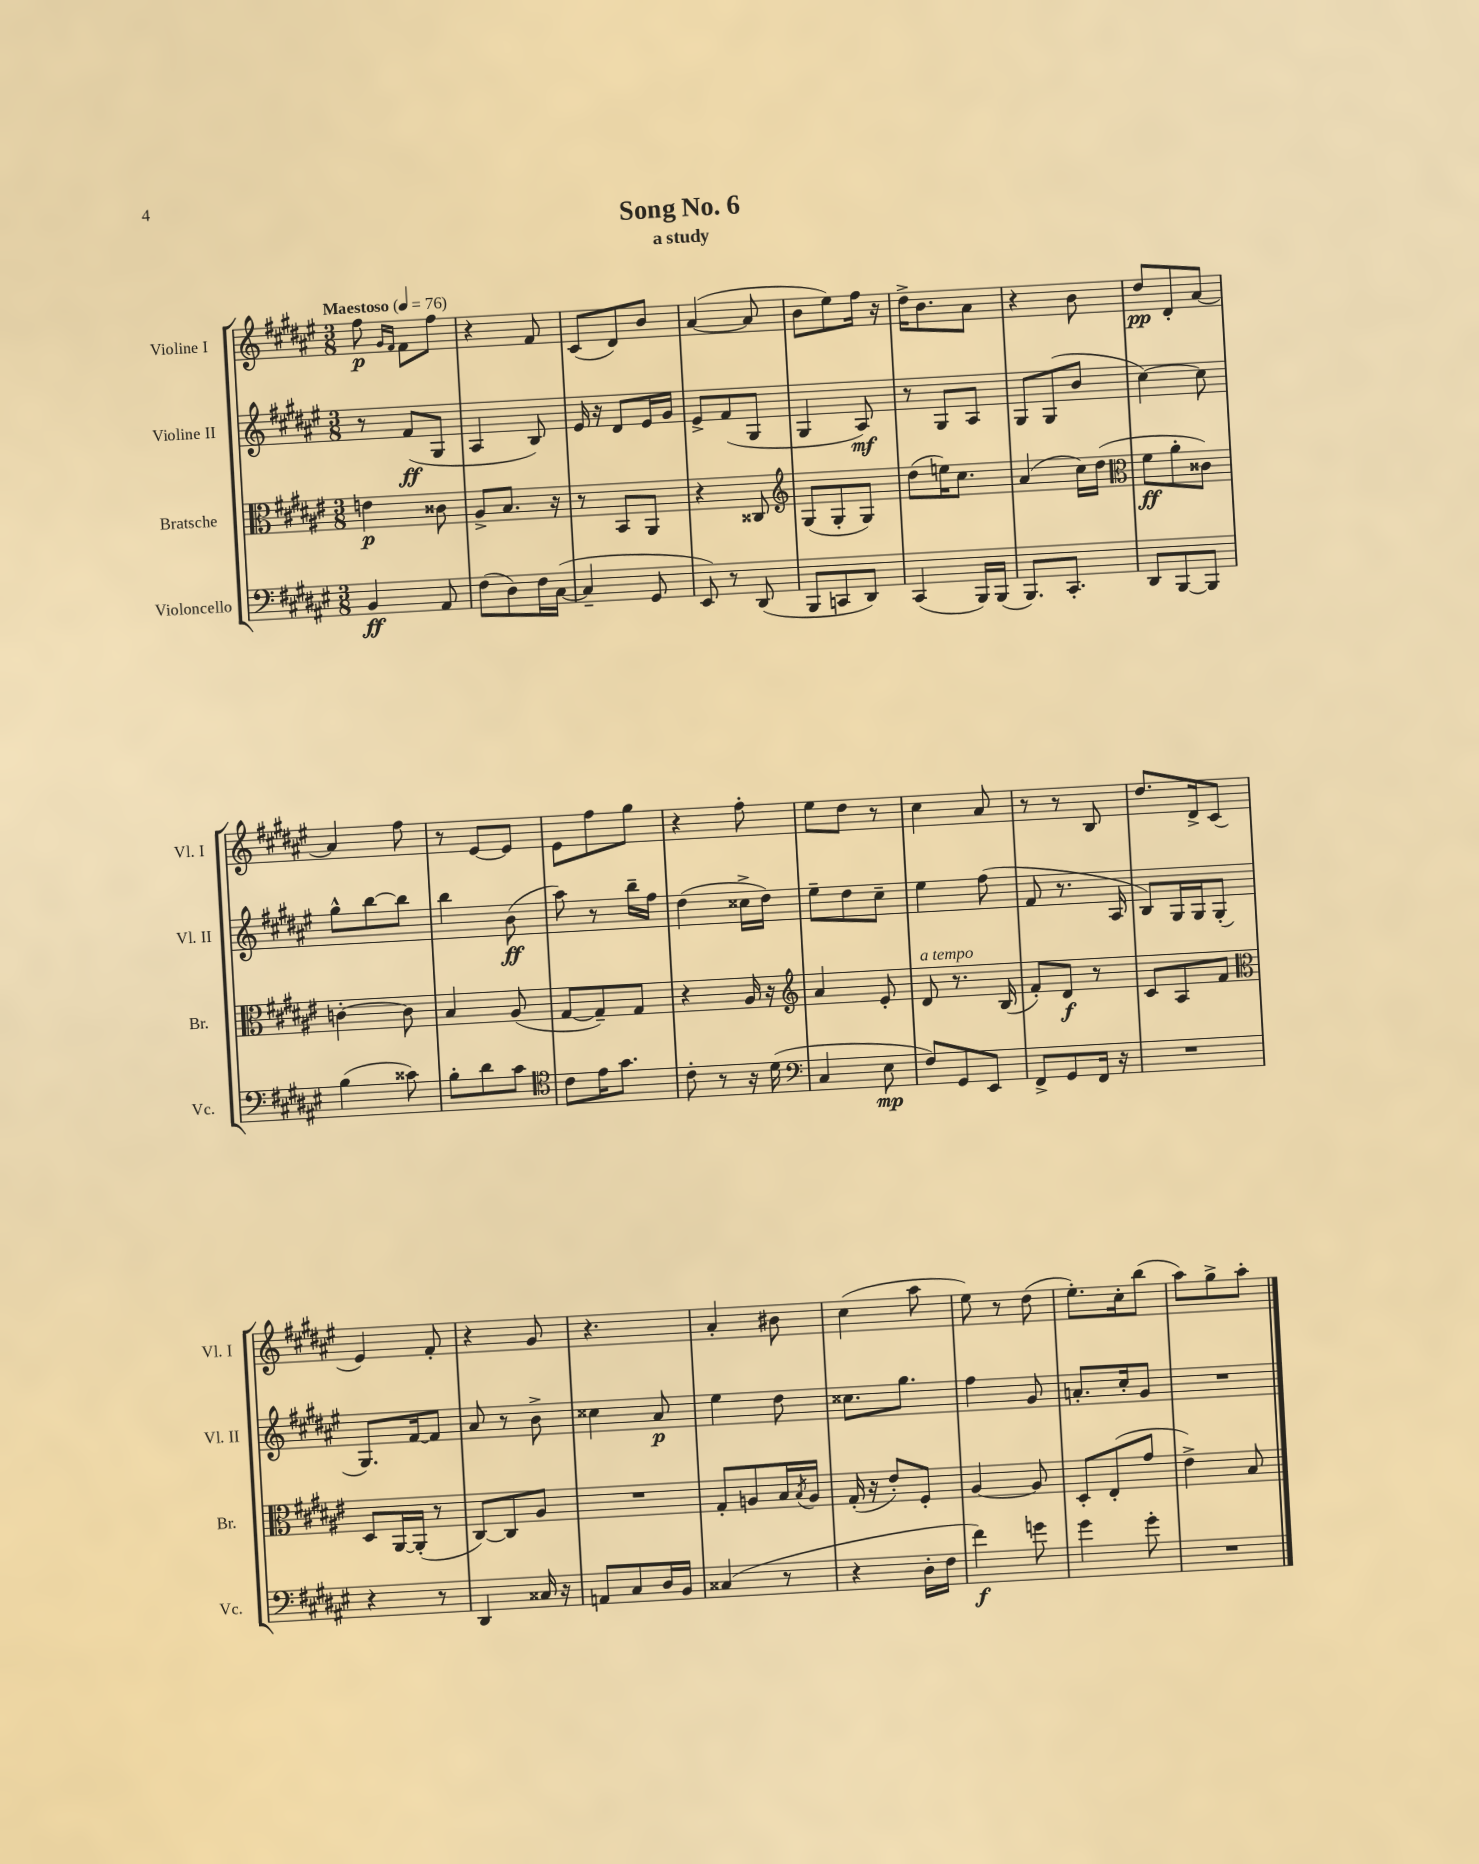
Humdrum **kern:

**kern	**dynam	**kern	**dynam	**kern	**dynam	**kern	**dynam
*part4	*part4	*part3	*part3	*part2	*part2	*part1	*part1
*staff4	*staff4	*staff3	*staff3	*staff2	*staff2	*staff1	*staff1
*I"Violoncello	*	*I"Bratsche	*	*I"Violine II	*	*I"Violine I	*
*I'Vc.	*	*I'Br.	*	*I'Vl. II	*	*I'Vl. I	*
*clefF4	*	*clefC3	*	*clefG2	*	*clefG2	*
*k[f#c#g#d#a#e#]	*	*k[f#c#g#d#a#e#]	*	*k[f#c#g#d#a#e#]	*	*k[f#c#g#d#a#e#]	*
*M3/8	*	*M3/8	*	*M3/8	*	*M3/8	*
*MM76	*	*MM76	*	*MM76	*	*MM76	*
=1	=1	=1	=1	=1	=1	=1	=1
!	!	!	!	!	!	!LO:TX:a:B:t=Maestoso	!
4BB/	ff	4en\	p	8r	.	8ff#\	p
.	.	.	.	.	.	16qqg#/LL	.
.	.	.	.	.	.	16qqf#/JJ	.
.	.	.	.	(8f#/L	ff	8f#\L	.
8AA#/	.	8c##X\	.	8G#/J	.	8ff#\J	.
=2	=2	=2	=2	=2	=2	=2	=2
(8F#\L	.	8A#^/L	.	4A#/	.	4r	.
8D#\)	.	8.B/J	.	.	.	.	.
16F#\L	.	.	.	8B/)	.	8f#/	.
([16C#\JJ	.	16r	.	.	.	.	.
=3	=3	=3	=3	=3	=3	=3	=3
4C#~/]	.	8r	.	16e#/	.	(8c#/L	.
.	.	.	.	16r	.	.	.
.	.	8BB/L	.	8d#/L	.	8d#/)	.
8GG#/	.	8AA#/J	.	16e#/L	.	8b/J	.
.	.	.	.	16g#/JJ	.	.	.
=4	=4	=4	=4	=4	=4	=4	=4
8EE#/)	.	4r	.	8e#^/L	.	([4a#/	.
8r	.	.	.	(8f#/	.	.	.
(8DD#/	.	8C##X/	.	8G#/J	.	8a#/]	.
=5	=5	=5	=5	=5	=5	=5	=5
*	*	*clefG2	*	*	*	*	*
8BBB/L	.	(8G#/L	.	4G#/	.	8b\L	.
8CCn/	.	8G#'/	.	.	.	8ee#\)	.
8DD#/J)	.	8G#/J)	.	8A#/)	mf	16ff#\Jk	.
.	.	.	.	.	.	16r	.
=6	=6	=6	=6	=6	=6	=6	=6
(4CC#/	.	(8dd#\L	.	8r	.	16dd#^\KL	.
.	.	.	.	.	.	8.b\	.
.	.	16een\K)	.	8G#/L	.	.	.
.	.	8.cc#\J	.	.	.	.	.
16BBB/LL)	.	.	.	8A#/J	.	8a#\J	.
(16BBB/JJ	.	.	.	.	.	.	.
=7	=7	=7	=7	=7	=7	=7	=7
8.BBB/L)	.	(4a#/	.	8G#/L	.	4r	.
.	.	.	.	(8G#/	.	.	.
8.CC#'/J	.	.	.	.	.	.	.
.	.	16cc#\LL)	.	8b/J	.	8b\	.
.	.	(16dd#\JJ	.	.	.	.	.
=8	=8	=8	=8	=8	=8	=8	=8
*	*	*clefC3	*	*	*	*	*
8DD#/L	.	8f#\L	ff	[4cc#\)	.	8dd#/L	pp
[8BBB/	.	8a#'\	.	.	.	8d#'/	.
8BBB/J]	.	8c##X\J)	.	8cc#\]	.	[8a#/J	.
!!LO:LB:g=z
=9	=9	=9	=9	=9	=9	=9	=9
(4B\	.	[4cn'\	.	8gg#^^\L	.	4a#/]	.
.	.	.	.	[8bb\	.	.	.
8c##X\)	.	8c\]	.	8bb\J]	.	8ff#\	.
=10	=10	=10	=10	=10	=10	=10	=10
8B'\L	.	4B/	.	4bb\	.	8r	.
8d#\	.	.	.	.	.	[8e#/L	.
8c#\J	.	(8A#/	.	(8b\	ff	8e#/J]	.
=11	=11	=11	=11	=11	=11	=11	=11
*clefC4	*	*	*	*	*	*	*
8c#\L	.	[8G#/L	.	8aa#\)	.	8e#\L	.
16e#\K	.	8G#~/])	.	8r	.	8ff#\	.
8.g#\J	.	.	.	.	.	.	.
.	.	8G#/J	.	16bb~\LL	.	8gg#\J	.
.	.	.	.	16ff#\JJ	.	.	.
=12	=12	=12	=12	=12	=12	=12	=12
8c#'\	.	4r	.	(4dd#\	.	4r	.
8r	.	.	.	.	.	.	.
16r	.	16A#/	.	16cc##X^\LL	.	8ff#'\	.
(16d#\	.	16r	.	16dd#\JJ)	.	.	.
=13	=13	=13	=13	=13	=13	=13	=13
*clefF4	*	*clefG2	*	*	*	*	*
4C#/	.	4a#/	.	8ee#~\L	.	8ee#\L	.
.	.	.	.	8dd#\	.	8dd#\J	.
8E#\	mp	8e#'/	.	8cc#~\J	.	8r	.
=14	=14	=14	=14	=14	=14	=14	=14
!	!	!LO:TX:a:i:t=a tempo	!	!	!	!	!
8F#/L)	.	8d#/	.	4ee#\	.	4cc#\	.
8GG#/	.	8.r	.	.	.	.	.
8EE#/J	.	.	.	(8ff#\	.	8a#/	.
.	.	(16B/	.	.	.	.	.
=15	=15	=15	=15	=15	=15	=15	=15
8FF#^/L	.	8f#'/L)	.	8f#/	.	8r	.
8GG#/	.	8d#/J	f	8.r	.	8r	.
16FF#/Jk	.	8r	.	.	.	8B/	.
16r	.	.	.	16A#/	.	.	.
=16	=16	=16	=16	=16	=16	=16	=16
4.r	.	8c#/L	.	8B/L)	.	8.dd#/L	.
.	.	8A#/	.	16G#/L	.	.	.
.	.	.	.	16G#/J	.	16d#^/k	.
.	.	8f#/J	.	(8G#'/J	.	(8c#/J	.
!!LO:LB:g=z
=17	=17	=17	=17	=17	=17	=17	=17
*	*	*clefC3	*	*	*	*	*
4r	.	8D#/L	.	8.G#/L)	.	4e#/)	.
.	.	[16AA#/L	.	.	.	.	.
.	.	(16AA#'/JJ]	.	[16f#/k	.	.	.
8r	.	8r	.	8f#/J]	.	8f#'/	.
=18	=18	=18	=18	=18	=18	=18	=18
4DD#/	.	[8C#/L)	.	8a#/	.	4r	.
.	.	8C#/]	.	8r	.	.	.
16C##X/	.	8A#/J	.	8b^\	.	8g#/	.
16r	.	.	.	.	.	.	.
=19	=19	=19	=19	=19	=19	=19	=19
8AAn/L	.	4.r	.	4cc##X\	.	4.r	.
8C#/	.	.	.	.	.	.	.
16D#/L	.	.	.	8a#/	p	.	.
16BB/JJ	.	.	.	.	.	.	.
=20	=20	=20	=20	=20	=20	=20	=20
(4C##X/	.	8G#'/L	.	4ee#\	.	4a#'/	.
.	.	8An/	.	.	.	.	.
8r	.	16B/L	.	8dd#\	.	8b#X\	.
.	.	8qB/	.	.	.	.	.
.	.	16A/JJ	.	.	.	.	.
=21	=21	=21	=21	=21	=21	=21	=21
4r	.	(16G#'/	.	8.cc##X\L	.	(4cc#\	.
.	.	16r	.	.	.	.	.
.	.	8e#'/L)	.	.	.	.	.
.	.	.	.	8.gg#\J	.	.	.
16D#'\LL	.	8F#'/J	.	.	.	8aa#\	.
16F#\JJ	.	.	.	.	.	.	.
=22	=22	=22	=22	=22	=22	=22	=22
4f#\)	f	[4A#/	.	4ff#\	.	8ee#\)	.
.	.	.	.	.	.	8r	.
8gn\	.	8A#/]	.	8g#/	.	(8dd#\	.
=23	=23	=23	=23	=23	=23	=23	=23
4g#\	.	8D#'/L	.	8.an'/L	.	8.ee#'\L)	.
.	.	(8E#'/	.	.	.	.	.
.	.	.	.	16cc#'/k	.	16cc#'\k	.
8g#'\	.	8g#/J	.	8g#/J	.	(8bb\J	.
=24	=24	=24	=24	=24	=24	=24	=24
4.r	.	4e#^\)	.	4.r	.	8aa#\L)	.
.	.	.	.	.	.	8gg#^\	.
.	.	8B/	.	.	.	8aa#'\J	.
==	==	==	==	==	==	==	==
*-	*-	*-	*-	*-	*-	*-	*-
